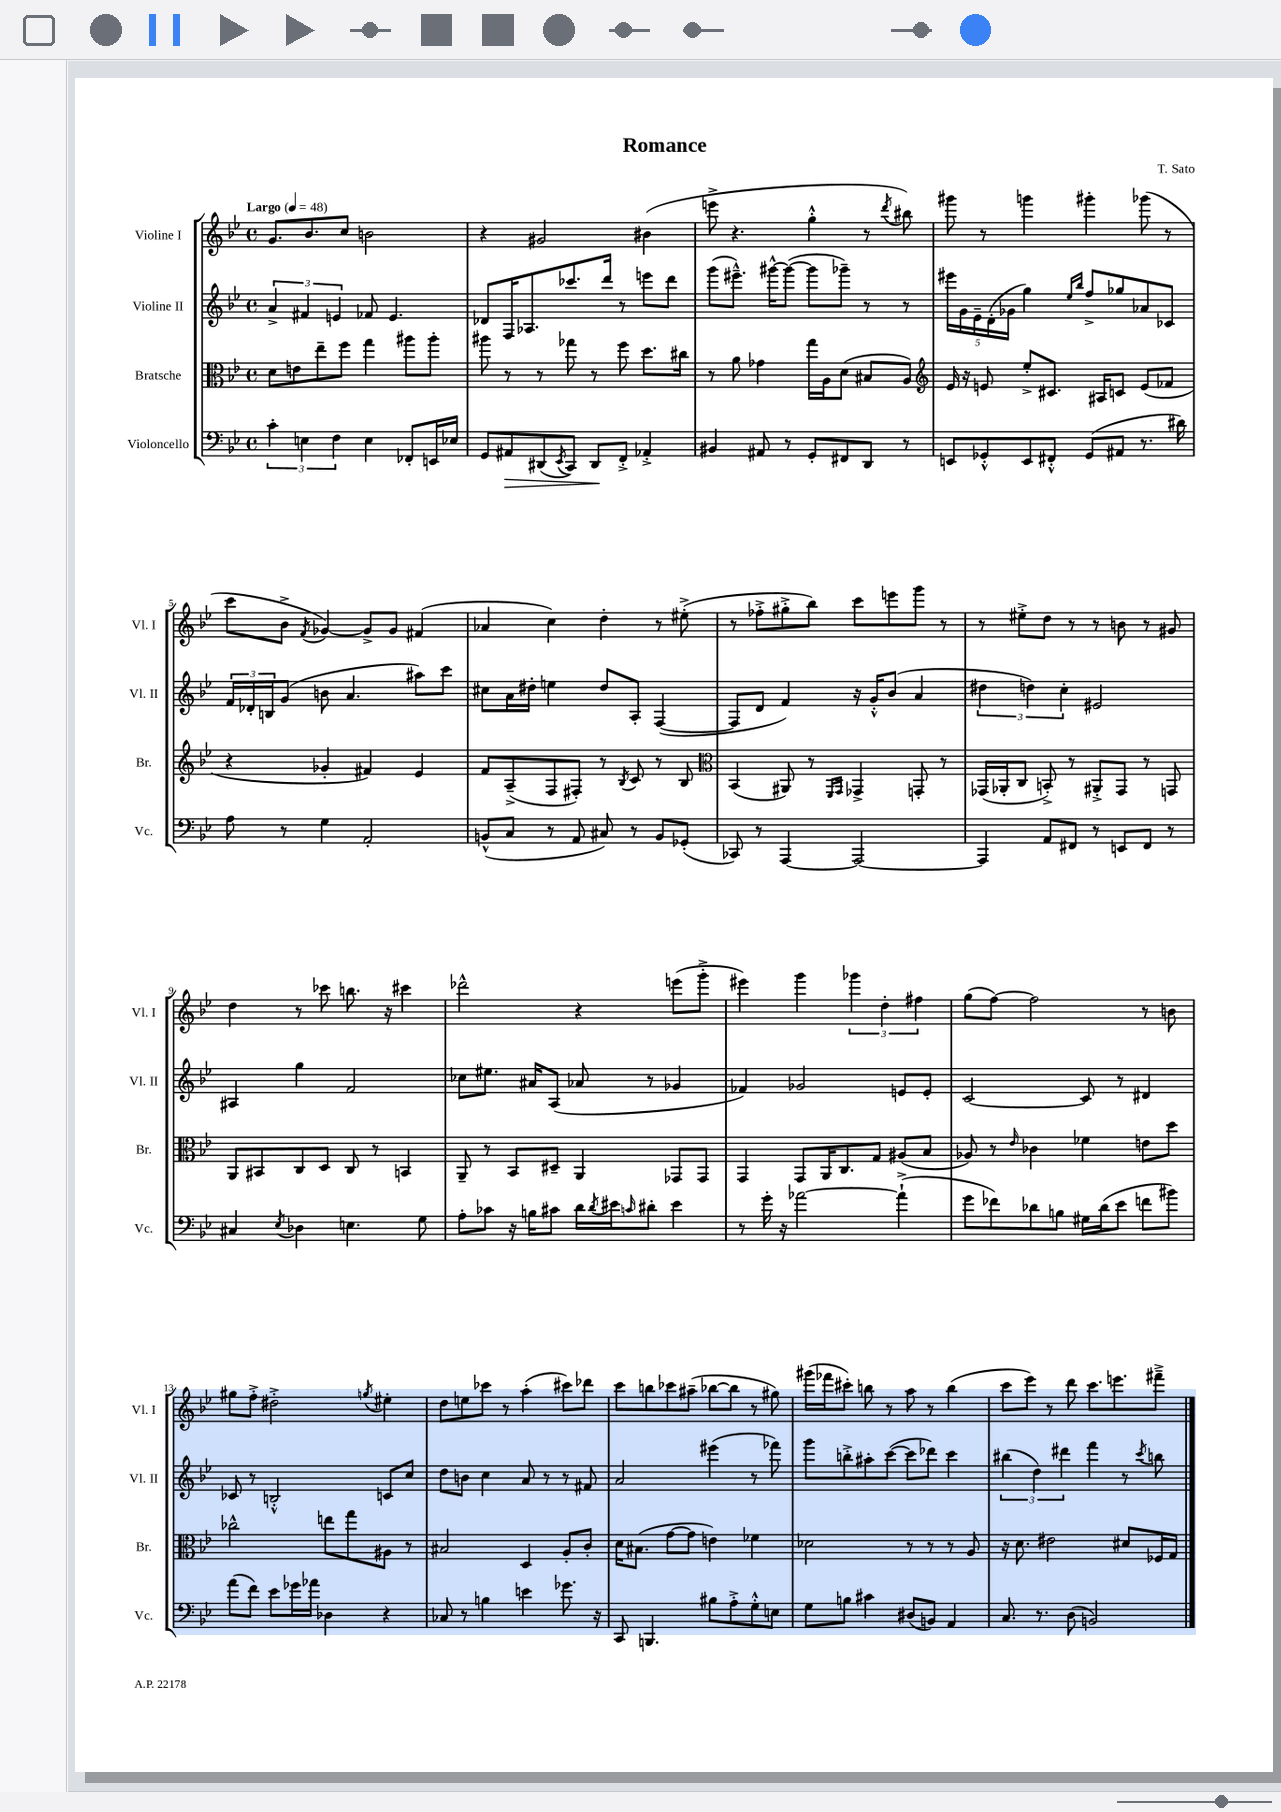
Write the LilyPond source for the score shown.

\header { title = "Romance" composer = "T. Sato" }
<<
\new StaffGroup <<
\new Staff = "s0" \with { instrumentName = "Violine I" shortInstrumentName = "Vl. I" } {
    \clef treble \key bes \major \defaultTimeSignature \time 4/4 \tempo "Largo" 4 = 48
    g'8. bes'8. c''8 b'2 |
    r4 gis'2 bis'4( |
    e'''8-> r4. g''4-.-^ r8 \acciaccatura { d'''8 } bis''8) |
    gis'''8 r8 g'''4 gis'''4-. ges'''8( r8 |
    c'''8 bes'8-> \acciaccatura { f'8 } ges'4~) ges'8-> ges'8 fis'4( |
    aes'4 c''4) d''4-. r8 eis''8-.->( |
    r8 fes''8-.-> gis''8-.-> bes''8) c'''8 e'''8 g'''8 r8 |
    r8 eis''8-.-> d''8 r8 r8 b'8 r8 gis'8 |
    d''4 r8 ces'''8 b''8. r16 cis'''4 |
    des'''2-^ r4 e'''8( g'''8-.-> |
    eis'''4) g'''4 \tuplet 3/2 { ges'''4 d''4-. fis''4 } |
    g''8( f''8~) f''2 r8 b'8 |
    gis''8 f''8-.-> dis''2-.-> \acciaccatura { g''8 } eis''4-. |
    d''8 e''8 ces'''8 r8 a''4-.( cis'''8) des'''8 |
    c'''8 b''8 ces'''8 ais''8--( bes''8~ bes''8 r8 gis''8) |
    gis'''16( fes'''16 cis'''8-.) b''8 r8 a''8 r8 b''4( |
    c'''8 ees'''8) r8 d'''8 c'''8. e'''8. fis'''8---> \bar "|." |
}
\new Staff = "s1" \with { instrumentName = "Violine II" shortInstrumentName = "Vl. II" } {
    \clef treble \key bes \major \defaultTimeSignature \time 4/4
    \tuplet 3/2 { a'4-> fis'4 e'4 } fes'8 e'4. |
    des'8 f16 aes8. ces'''8. d'''16 r8 e'''8 d'''8 |
    g'''8( eis'''8.---^) gis'''16~-^ gis'''8~( gis'''8 ges'''8--) r8 r8 |
    \tuplet 5/4 { eis'''16 g'16 ees'16-- d'16-.( ges'16 } g''4) \grace { ees''16 bes''16 } f''8-> ges''8 aes'8 ces'8 |
    \tuplet 3/2 { f'16 des'16-. b16 } g'8( b'8 a'4. ais''8) c'''8 |
    cis''8 a'16 dis''16-. e''4 dis''8 a8-. f4~( |
    f8 d'8 f'4) r16 g'16-.-^ bes'8( a'4 |
    \tuplet 3/2 { dis''4 d''4) c''4-. } eis'2 |
    ais4 g''4 f'2 |
    ces''8 eis''8. ais'16 a8( aes'8 r8 ges'4 |
    fes'4) ges'2 e'8 e'8-. |
    c'2~ c'8 r8 dis'4 |
    ces'8 r8 b2-.-^ c'8 c''8 |
    d''8 b'8 c''4 a'8 r8 r8 fis'8 |
    a'2 eis'''4( r8 fes'''8) |
    g'''8 b''8-.-> ais''8-. c'''8~( c'''8 des'''8) c'''4 |
    \tuplet 3/2 { bis''4( d''4) dis'''4 } f'''4 r8 \acciaccatura { c'''8 } b''8 \bar "|." |
}
\new Staff = "s2" \with { instrumentName = "Bratsche" shortInstrumentName = "Br." } {
    \clef alto \key bes \major \defaultTimeSignature \time 4/4
    d'8 e'8 ees''8-- f''8 g''4 ais''8 ais''8-. |
    ais''8 r8 r8 ges''8 r8 f''8 d''8. cis''16 |
    r8 a'8 ges'4 g''16 a16 d'8( bis8 a8) |
    \clef treble ees'16 r16 e'8 ees''8-.-> cis'8. ais16 c'8 e'8( fes'8 |
    r4 ges'4-. fis'4) ees'4 |
    f'8 a8--->( f8 fis8-.) r8 \acciaccatura { bes8 } c'8 r8 bes8 |
    \clef alto bes,4( ais,8) r8 \grace { f,16 g,16 } ges,4-> g,8-. r8 |
    ges,16( aes,16-. c8 b,8-.->) r8 ais,8-.-> ges,8 r8 g,8 |
    a,8 bis,8 c8 d8 c8 r8 b,4 |
    a,8-- r8 bes,8 dis8-- a,4 ges,8 ges,8 |
    g,4 g,8 a,16 c8. g8 ais8( bes8 |
    aes8) r8 \grace { ees'16 } ces'4 fes'4 e'8 d''8 |
    ces''2-^ e''8 g''8 ais8 r8 |
    bis2 d4 a8-. c'8-. |
    d'16 bis8.( g'8~ g'8 e'4) fes'4 |
    des'2 r8 r8 r8 a8 |
    r16 d'8. eis'2 dis'8 fes16 g16 \bar "|." |
}
\new Staff = "s3" \with { instrumentName = "Violoncello" shortInstrumentName = "Vc." } {
    \clef bass \key bes \major \defaultTimeSignature \time 4/4
    \tuplet 3/2 { c'4-. e4 f4 } e4 fes,8-. e,16 ees16 |
    g,8 ais,8\> dis,8( \acciaccatura { ees,8 } c,8) dis,8\! f,8-.-> aes,4-.-> |
    bis,4 ais,8 r8 g,8-. fis,8 d,8 r8 |
    e,8 ges,8-.-^ e,8 fis,8-.-^ ges,8( ais,8 r8. dis'16) |
    a8 r8 g4 a,2-. |
    b,8-^( c8 r8 a,8 cis8) r8 b,8 ges,8-.( |
    ces,8) r8 a,,4~ a,,2~ |
    a,,4 a,8 fis,8 r8 e,8 fis,8 r8 |
    cis4 \acciaccatura { ees8 } des4 e4. g8 |
    a8-. ces'8 r16 b16 cis'8 d'16 \acciaccatura { d'8 } eis'16 \grace { c'16 } dis'8-. eis'4 |
    r8 g'16-. r16 aes'2~ aes'4-!->( |
    g'8 fes'8) des'8 b8 gis16 des'16( ees'8 f'8 bis'8) |
    a'8( f'8) ees'8 ges'16 aes'16 des4 r4 |
    ces8 r8 b4 e'4 ges'8. r16 |
    c,8 b,,4. bis8 a8-.-> g8-.-^ e8 |
    g8 b8 cis'4 dis8( b,8) a,4 |
    c8. r8. d8( b,2) \bar "|." |
}
>>
>>
